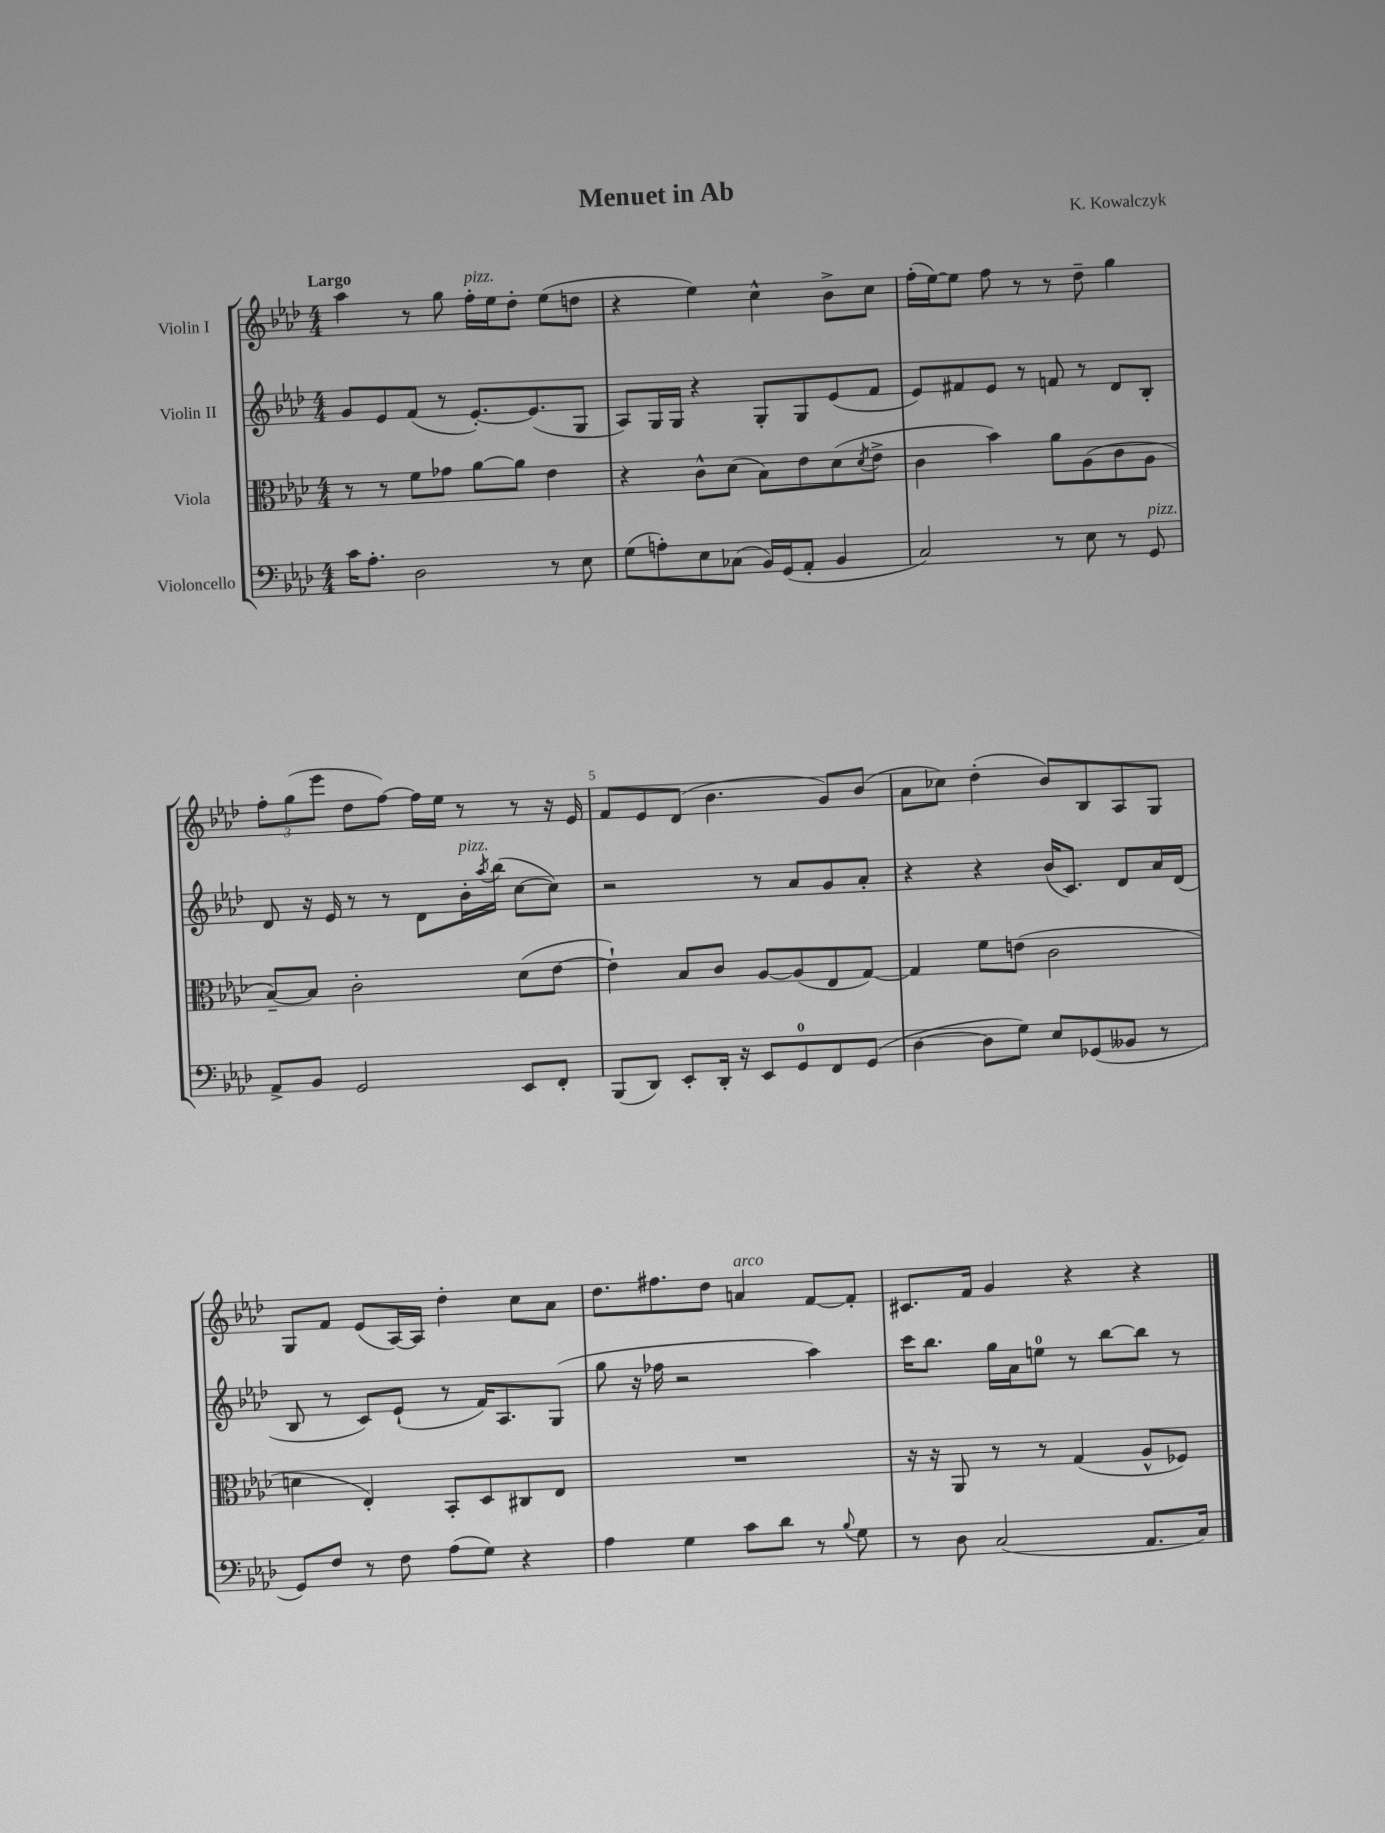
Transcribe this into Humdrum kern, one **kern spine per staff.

**kern	**kern	**kern	**kern
*staff4	*staff3	*staff2	*staff1
*clefF4	*clefC3	*clefG2	*clefG2
*k[b-e-a-d-]	*k[b-e-a-d-]	*k[b-e-a-d-]	*k[b-e-a-d-]
*M4/4	*M4/4	*M4/4	*M4/4
16c	8r	8g	4aa-
8.A-'	.	.	.
.	8r	8e-	.
2D-	8f	(8f	8r
.	8g-	8r	8gg
.	[8a-	[8.e-')	16ff'
.	.	.	16ee-
.	8a-]	.	8dd-'
.	.	(8.e-]	.
8r	4e-	.	(8ee-
8E-	.	8G	8dd
=	=	=	=
(8G	4r	8A-)	4r
8A')	.	16G	.
.	.	16G	.
8E-	8c^^	4r	4ee-)
(8C-	(8d-	.	.
16BB-)	8B-)	8G'	4cc^^
(16GG	.	.	.
8AA-'	8e-	8G	.
4BB-	(8d-	(8e-	8b-^
.	8qd-	.	.
.	8e-^	8f	8cc
=	=	=	=
2C)	4c	8e-)	(16ff'
.	.	.	[16ee-)
.	.	8f#	8ee-]
.	4b-)	8e-	8ff
.	.	8r	8r
8r	8a-	8f	8r
8E-	(8A-	8r	8dd-~
8r	8c	8d-	4gg
8GG	8A-	8B-'	.
=	=	=	=
8AA-^	[8B-~)	8d-	12ff'
.	.	.	(12gg
8BB-	8B-]	16r	.
.	.	.	12eee-
.	.	16e-	.
2GG	2c'	8r	8dd-
.	.	8r	[8ff)
.	.	8d-	16ff]
.	.	.	16ee-
.	.	16b-'	8r
.	.	8qaa-	.
.	.	(16bb-	.
8EE-	(8d-	[8cc	8r
8FF'	[8e-	8cc])	16r
.	.	.	16e-
=	=	=	=
(8BBB-	4e-`])	2r	8f
8DD-)	.	.	8e-
8EE-'	8B-	.	(8d-
16DD-'	8c	.	4.b-
16r	.	.	.
8EE-	[8A-	8r	.
8GG	(8A-]	8a-	.
8FF	8E-	8g	8g)
(8GG	[8G)	8a-'	(8b-
=	=	=	=
[4D-	4G]	4r	8a-
.	.	.	8cc-)
8D-]	8f	4r	(4dd-'
8G)	(8e	.	.
8E-	2c	(16b-	8b-)
.	.	8.c)	.
(8GG-	.	.	8B-
8BB--	.	8d-	8A-
8r	.	16a-	8G
.	.	(16d-	.
=	=	=	=
8GG)	4d	8B-	8G
8F	.	8r	8f
8r	4E-')	8c)	(8e-
8F	.	(8e-`	[16A-)
.	.	.	16A-]
(8A-	8BB-'	8r	4dd-'
8G)	8D-	16f)	.
.	.	8.A-	.
4r	8C#	.	8cc
.	8E-	(8G	8a-
=	=	=	=
4A-	1r	8gg	8.dd-
.	.	16r	.
.	.	16ff-	8.ff#
4G	.	2r	.
.	.	.	8dd-
8c	.	.	4a
8d-	.	.	.
8r	.	4aa-)	[8f
8qqB-	.	.	.
8G	.	.	8f']
=	=	=	=
8r	16r	16ccc	8.c#
.	16r	8.bb-	.
8D-	8AA-	.	.
.	.	.	16f
(2C	8r	16gg	4g
.	.	16a-	.
.	8r	8ee	.
.	(4G	8r	4r
.	.	[8bb-	.
8.AA-	8A-^^	8bb-]	4r
.	8F-)	8r	.
16C)	.	.	.
==	==	==	==
*-	*-	*-	*-
